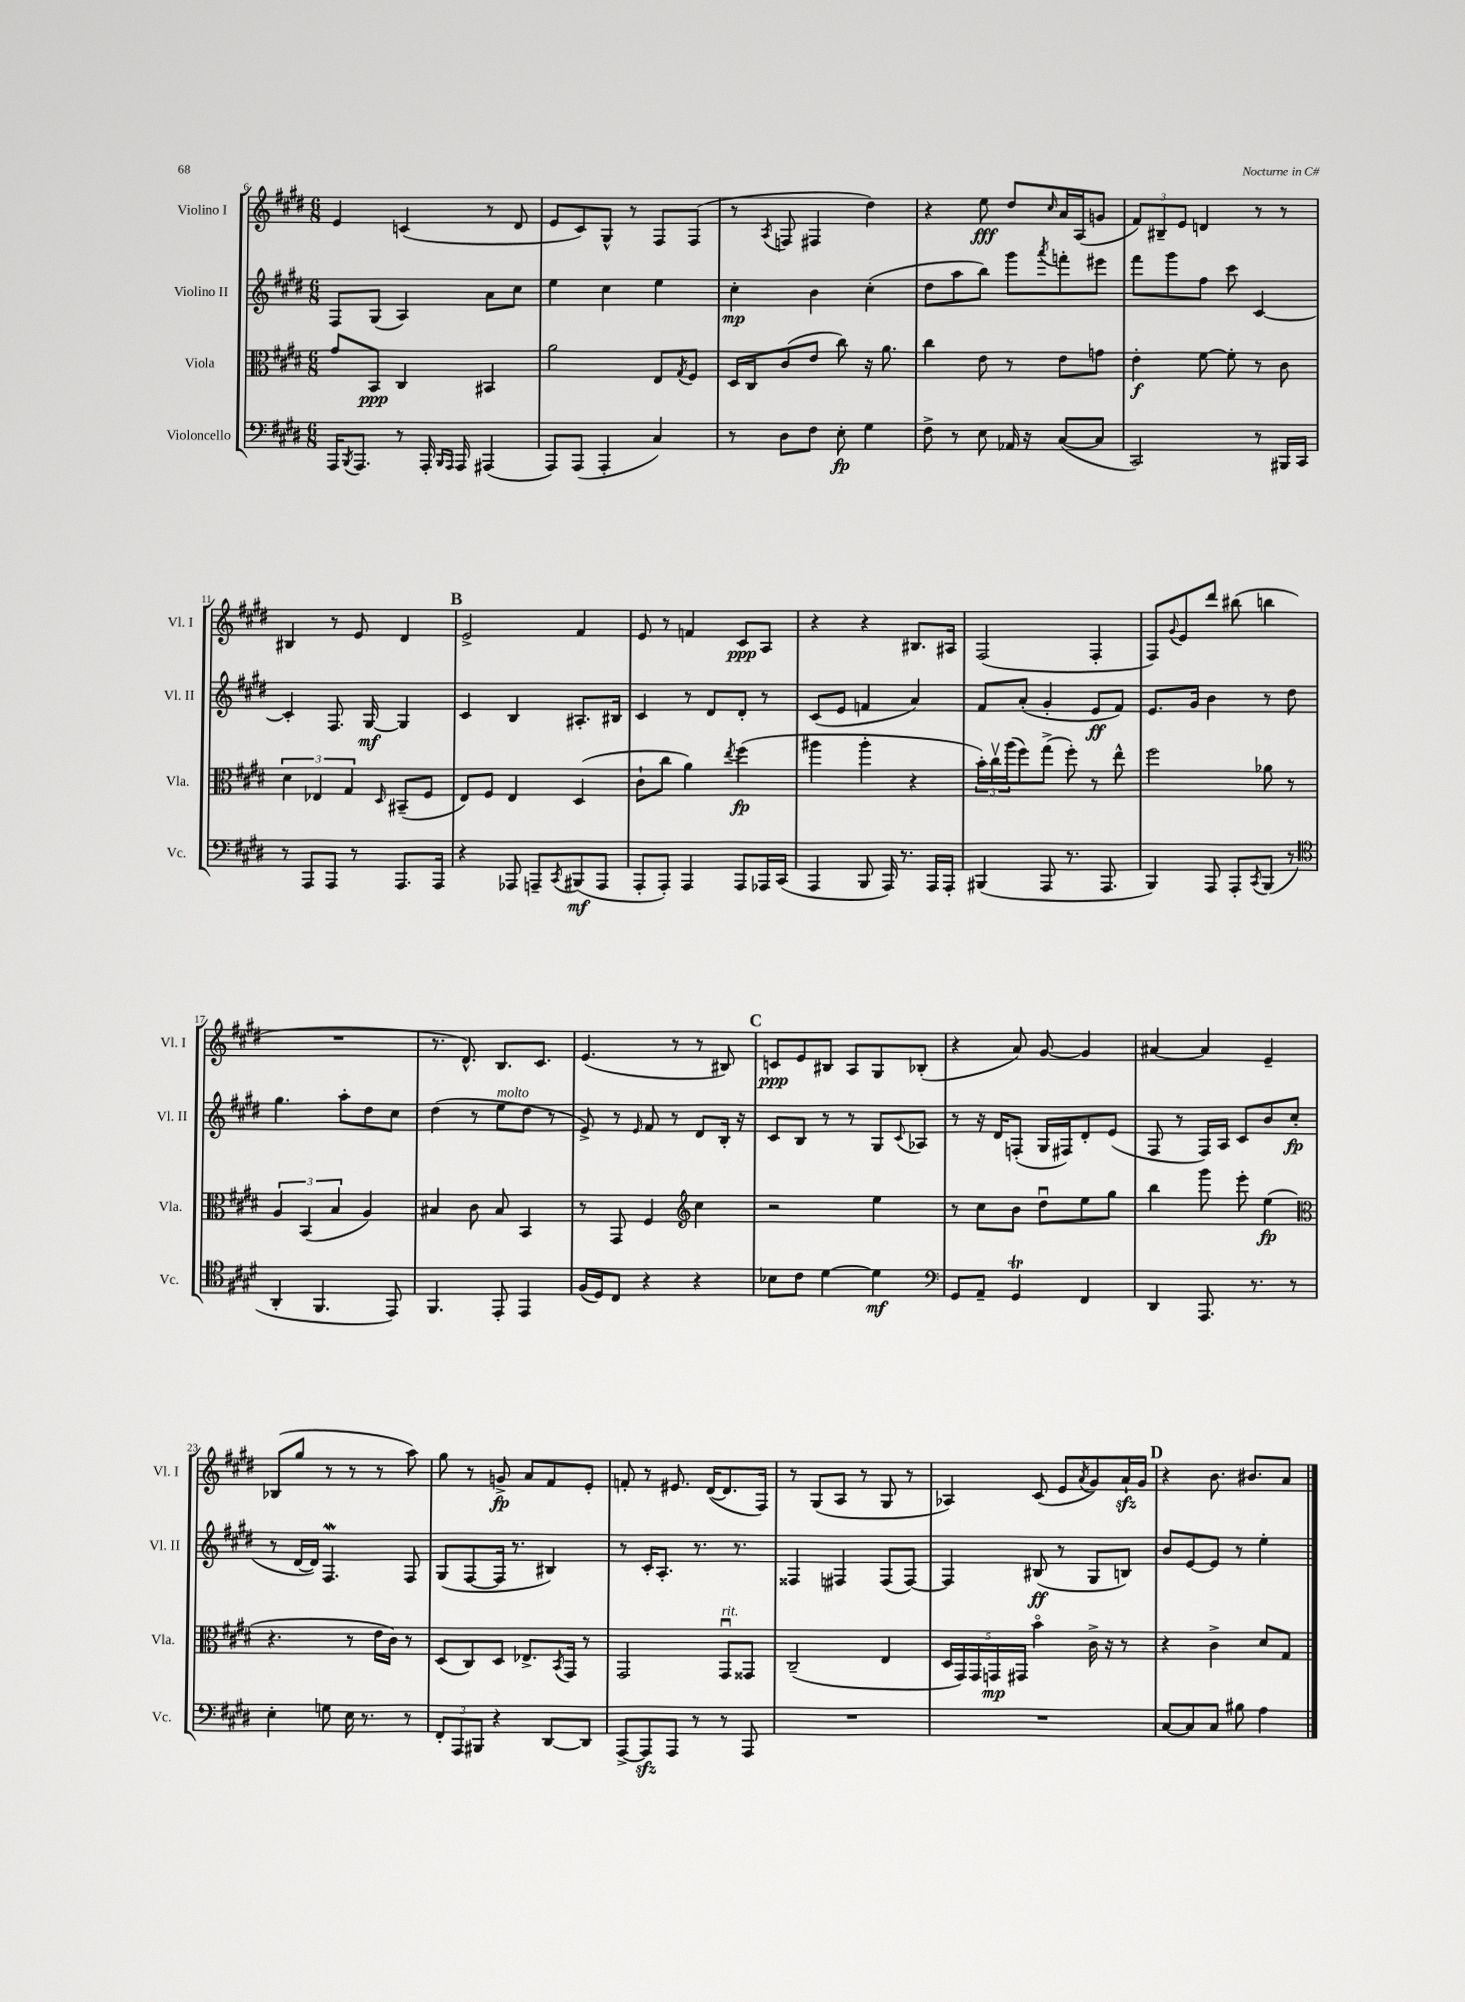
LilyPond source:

<<
\new StaffGroup <<
\new Staff = "s0" \with { instrumentName = "Violino I" shortInstrumentName = "Vl. I" } {
    \clef treble \key e \major \numericTimeSignature \time 6/8
    e'4 c'4( r8 dis'8 |
    e'8 cis'8) gis8-^ r8 fis8 fis8( |
    r8 \acciaccatura { a8 } f8 fis4 dis''4) |
    r4 e''8\fff dis''8 \grace { cis''16 } a'16 a16( g'8 |
    \tuplet 3/2 { fis'8) bis8-- e'8 } d'4 r8 r8 |
    bis4 r8 e'8 dis'4 |
    \mark \markup { \bold "B" } e'2-> fis'4 |
    e'8 r8 f'4 cis'8\ppp a8 |
    r4 r4 bis8. ais16 |
    fis2( fis4-. |
    fis8) \appoggiatura { gis'8 } e'8 dis'''8 bis''8( b''4 |
    R2. |
    r8. dis'8.-^) b8. cis'8. |
    e'4.( r8 r8 bis8) |
    \mark \markup { \bold "C" } c'8\ppp e'8 bis8 a8 gis8 bes8-.( |
    r4 a'8) gis'8~ gis'4 |
    ais'4~ ais'4 e'4-- |
    bes8( gis''8 r8 r8 r8 a''8) |
    gis''8 r8 g'8->\fp a'8 fis'8 e'8-. |
    f'8-. r8 eis'8. dis'16~( dis'8. fis16) |
    r8 gis8( a8 r8 gis8 r8 |
    aes4) cis'8( e'8 \acciaccatura { a'8 } gis'8) a'16-!\sfz gis'16 |
    \mark \markup { \bold "D" } r4 b'8. bis'8. a'8 \bar "|." |
}
\new Staff = "s1" \with { instrumentName = "Violino II" shortInstrumentName = "Vl. II" } {
    \clef treble \key e \major \numericTimeSignature \time 6/8
    fis8 gis8( a4) a'8 cis''8 |
    e''4 cis''4 e''4 |
    cis''4-.\mp b'4 cis''4-.( |
    dis''8 a''8 b''8) gis'''8 \acciaccatura { a'''8 } f'''8-. eis'''8 |
    fis'''8 gis'''8 fis''8 cis'''8 cis'4~ |
    cis'4-. fis8. gis16~\mf gis4 |
    \mark \markup { \bold "B" } cis'4 b4 ais8.-. bis16 |
    cis'4 r8 dis'8 dis'8-. r8 |
    cis'8( e'8 f'4 a'4) |
    fis'8 a'8-.( gis'4-. e'8\ff fis'8) |
    e'8. gis'16 b'4 r8 dis''8 |
    gis''4. a''8-. dis''8 cis''8 |
    dis''4( r8 e''8^\markup { \italic "molto" } dis''8 r8 |
    e'8->) r8 \grace { e'16 } fis'8 r8 dis'8 b16-. r16 |
    \mark \markup { \bold "C" } cis'8 b8 r8 r8 gis8 \appoggiatura { cis'8 } aes8 |
    r8 r16 dis'16 f8-.( gis16 fis16) dis'8-. e'8( |
    fis8 r8 fis16) a16 cis'8 b'8 cis''8\fp( |
    r8 dis'16~ dis'16) fis4.\mordent fis8 |
    gis8( fis8~ fis16 r8. bis4) |
    r8 cis'16-. a8.-. r8. r8. |
    fisis4 fis4 fis8( fis8~) |
    fis4 bis8\ff( r8 gis8 b8) |
    \mark \markup { \bold "D" } b'8 e'8~ e'8 r8 e''4-. \bar "|." |
}
\new Staff = "s2" \with { instrumentName = "Viola" shortInstrumentName = "Vla." } {
    \clef alto \key e \major \numericTimeSignature \time 6/8
    gis'8 b,8\ppp cis4 bis,4 |
    a'2 e8 \acciaccatura { gis8 } fis8 |
    dis16 cis16 cis'8( e'8 cis''8) r16 a'8. |
    cis''4 e'8 r8 e'8 g'8 |
    e'4-.\f fis'8~ fis'8-. r8 cis'8 |
    \tuplet 3/2 { dis'4 ees4 gis4 } \grace { dis16 } bis,8--( fis8 |
    \mark \markup { \bold "B" } e8) fis8 e4 dis4( |
    cis'8-! cis''8 a'4) \acciaccatura { e''8 } fis''4\fp( |
    ais''4 ais''4-. r4 |
    \tuplet 3/2 { b'16-.) cis''16\upbow a''16( } fis''8) gis''8->( fis''8-.) r8 e''8-^ |
    fis''2 aes'8 r8 |
    \tuplet 3/2 { a4 b,4( b4 } a4) |
    bis4 cis'8 bis8 b,4 |
    r8 gis,8 fis4 \clef treble cis''4 |
    \mark \markup { \bold "C" } r2 e''4 |
    r8 cis''8 b'8 dis''8\downbow e''8 gis''8 |
    b''4 gis'''8 e'''8-. e''4\fp( |
    \clef alto r4. r8 e'16 cis'16) r8 |
    dis8( cis8) dis8 ees8.-> \acciaccatura { b,8 } gis,16 r8 |
    gis,2 gis,8\downbow^\markup { \italic "rit." } gisis,8 |
    cis2--( e4 |
    \tuplet 5/4 { dis16 gis,16) gis,16 g,16\mp gis,16 } b'4\flageolet cis'16-> r16 r8 |
    \mark \markup { \bold "D" } r4 cis'4-> dis'8 gis8 \bar "|." |
}
\new Staff = "s3" \with { instrumentName = "Violoncello" shortInstrumentName = "Vc." } {
    \clef bass \key e \major \numericTimeSignature \time 6/8
    a,,16 \acciaccatura { b,,8 } a,,8. r8 a,,16-. \grace { b,,16 a,,16 } a,,16 ais,,4( |
    a,,8) a,,8( a,,4-. cis4) |
    r8 dis8 fis8 e8-.\fp gis4 |
    fis8-> r8 e8 aes,16 r16 cis8~( cis8 |
    cis,2) r8 bis,,16 cis,16 |
    r8 a,,8 a,,8 r8 a,,8. a,,16 |
    \mark \markup { \bold "B" } r4 aes,,8 a,,8-- \acciaccatura { cis,8 } bis,,8\mf( a,,8 |
    a,,8-. a,,8-.) a,,4 a,,8 aes,,16 cis,16( |
    a,,4 b,,8 a,,16) r8. a,,16 a,,16-. |
    bis,,4( a,,8 r8. a,,8. |
    b,,4) a,,8 a,,8-. \acciaccatura { cis,8 } b,,8( r8 |
    \clef tenor a,4-. fis,4. e,8) |
    fis,4. e,8-. e,4 |
    fis16( dis16) cis8 r4 r4 |
    \mark \markup { \bold "C" } bes8 cis'8 dis'4~ dis'4\mf |
    \clef bass gis,8 a,8-- gis,4\trill fis,4 |
    dis,4 a,,8. r8. r8 |
    e4-. g8 e16 r8. r8 |
    \tuplet 3/2 { fis,8-. a,,8 bis,,8 } r4 dis,8~ dis,8 |
    a,,8~-> a,,8\sfz a,,8 r8 r8 a,,8 |
    R2. |
    R2. |
    \mark \markup { \bold "D" } cis8~ cis8 cis8 bis8 a4 \bar "|." |
}
>>
>>
\layout { \context { \Score currentBarNumber = #6 } }
